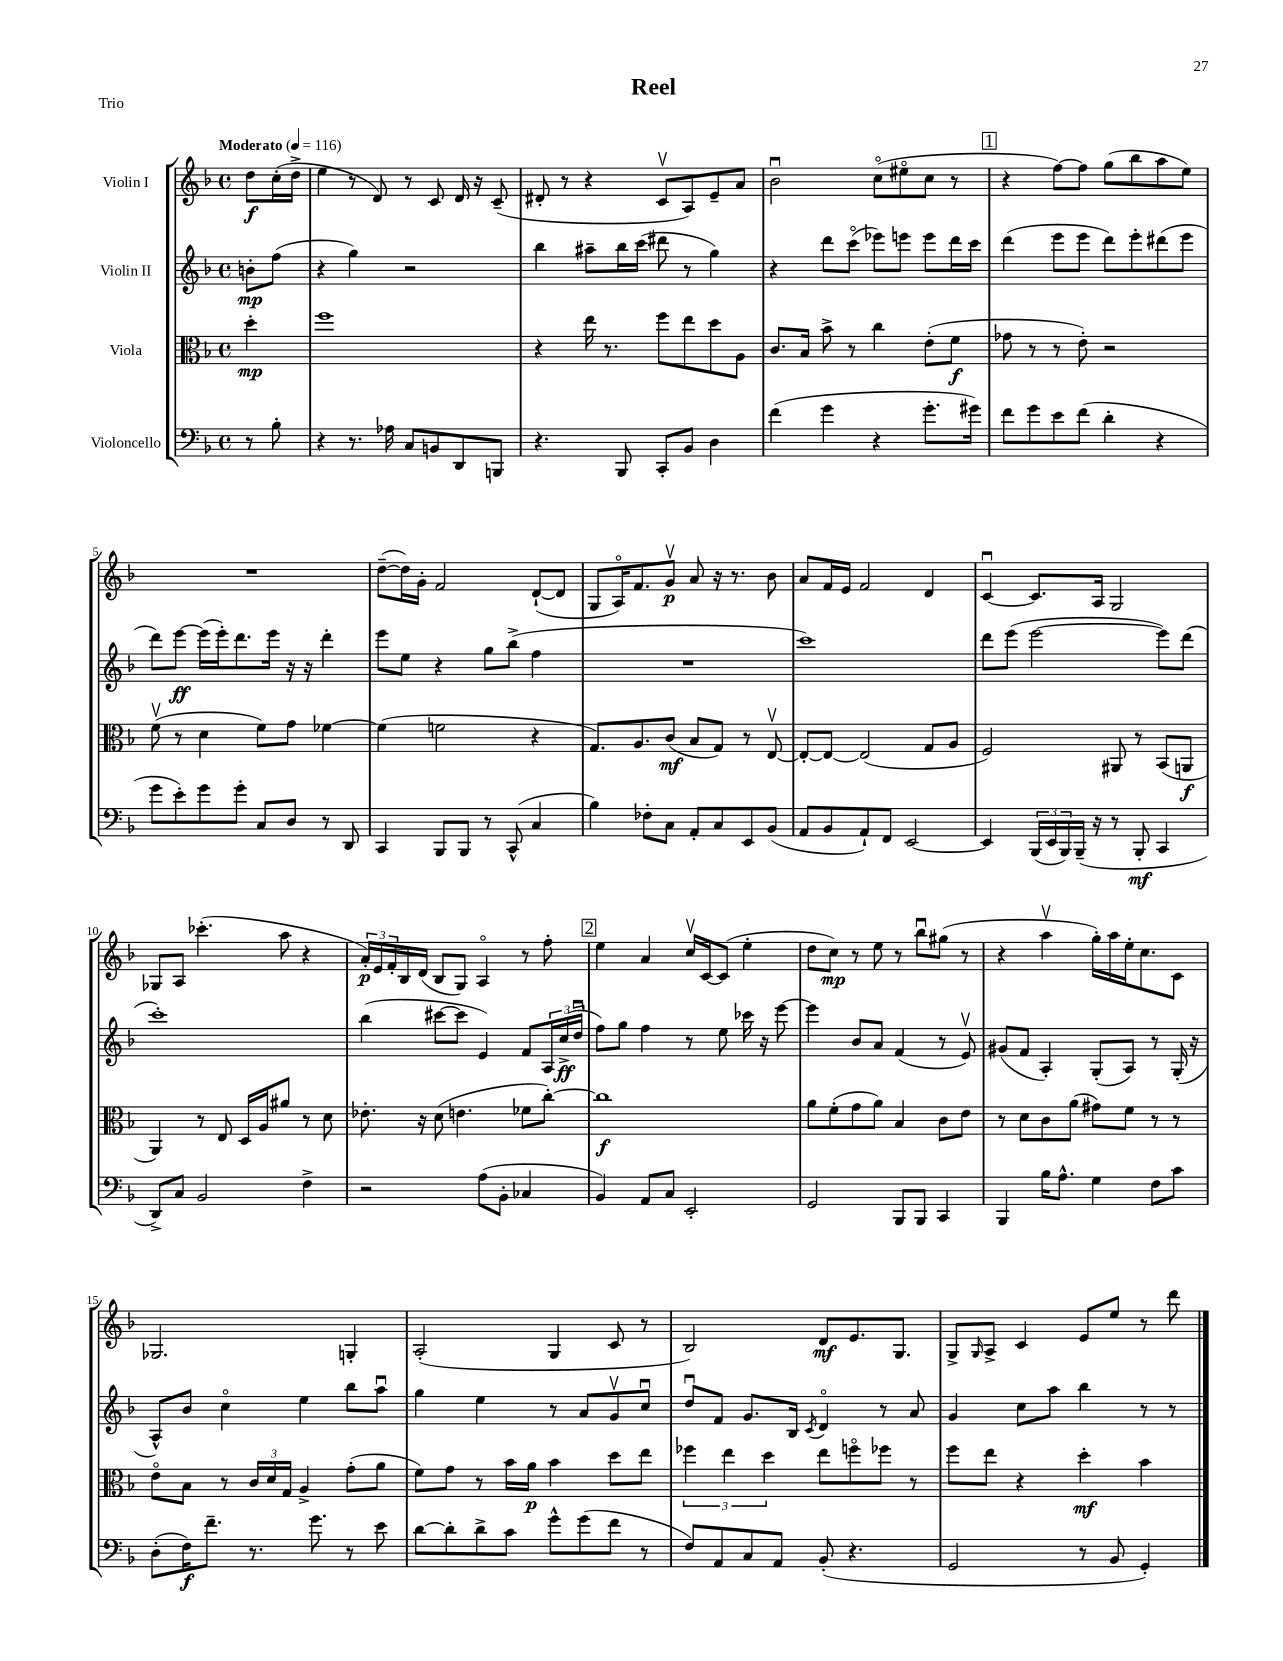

**kern	**dynam	**kern	**dynam	**kern	**dynam	**kern	**dynam
*part4	*part4	*part3	*part3	*part2	*part2	*part1	*part1
*staff4	*staff4	*staff3	*staff3	*staff2	*staff2	*staff1	*staff1
*I"Violoncello	*	*I"Viola	*	*I"Violin II	*	*I"Violin I	*
*clefF4	*	*clefC3	*	*clefG2	*	*clefG2	*
*k[b-]	*	*k[b-]	*	*k[b-]	*	*k[b-]	*
*M4/4	*	*M4/4	*	*M4/4	*	*M4/4	*
*met(c)	*	*met(c)	*	*met(c)	*	*met(c)	*
*MM116	*	*MM116	*	*MM116	*	*MM116	*
=	=	=	=	=	=	=	=
!	!	!	!	!	!	!LO:TX:a:B:t=Moderato	!
8r	.	4dd'\	mp	8bn'\L	mp	8dd\L	f
8B-'\	.	.	.	(8ff\J	.	(16cc'\L	.
.	.	.	.	.	.	16dd^\JJ	.
=1	=1	=1	=1	=1	=1	=1	=1
4r	.	1ff	.	4r	.	4ee\	.
8.r	.	.	.	4gg\)	.	8r	.
.	.	.	.	.	.	8d/)	.
16A-X\	.	.	.	.	.	.	.
8C/L	.	.	.	2r	.	8r	.
8BBn/	.	.	.	.	.	8c/	.
8DD/	.	.	.	.	.	16d/	.
.	.	.	.	.	.	16r	.
8BBBn/J	.	.	.	.	.	(8c~/	.
=2	=2	=2	=2	=2	=2	=2	=2
4.r	.	4r	.	4bb-\	.	8d#X'/	.
.	.	.	.	.	.	8r	.
.	.	16ee\	.	8aa#X~\L	.	4r	.
.	.	8.r	.	.	.	.	.
8BBB-/	.	.	.	16bb-\L	.	.	.
.	.	.	.	(16ccc\JJ	.	.	.
8CC'/L	.	8ff\L	.	8ddd#X\	.	8cv/L	.
8BB-/J	.	8ee\	.	8r	.	8A/)	.
4D\	.	8dd\	.	4gg\)	.	8e~/	.
.	.	8A\J	.	.	.	8a/J	.
=3	=3	=3	=3	=3	=3	=3	=3
(4f\	.	8.c/L	.	4r	.	2b-u\	.
.	.	16B-/Jk	.	.	.	.	.
4g\	.	8b-^\	.	8ddd\L	.	.	.
.	.	8r	.	(8ccc\J	.	.	.
4r	.	4cc\	.	8eee-X\L)	.	(8cc\L	.
.	.	.	.	8eeen\J	.	8ee#X\	.
8.g'\L	.	(8e'\L	.	8eee\L	.	8cc\J	.
.	.	8f\J	f	16ddd\L	.	8r	.
16g#X\Jk)	.	.	.	16ccc\JJ	.	.	.
!!LO:REH:place=s1:t=1
=4	=4	=4	=4	=4	=4	=4	=4
8f\L	.	8g-X\	.	(4ddd\	.	4r	.
8g\	.	8r	.	.	.	.	.
8e\	.	8r	.	8eee\L	.	[8ff\L)	.
(8f\J	.	8e'\)	.	8eee\J	.	8ff\J]	.
4d'\	.	2r	.	8ddd\L)	.	(8gg\L	.
.	.	.	.	8eee'\	.	8bb-\	.
4r	.	.	.	(8ddd#X\	.	8aa\	.
.	.	.	.	8eee\J	.	8ee\J)	.
!!LO:LB:g=z
=5	=5	=5	=5	=5	=5	=5	=5
8g\L	.	(8fv\	.	8ddd\L)	.	1r	.
8e'\)	.	8r	.	[8eee\J	ff	.	.
8g\	.	4d\	.	(16eee\LL]	.	.	.
.	.	.	.	16eee'\J)	.	.	.
8g'\J	.	.	.	8.ddd\	.	.	.
8C/L	.	8f\L)	.	.	.	.	.
.	.	.	.	16eee\Jk	.	.	.
8D/J	.	8g\J	.	16r	.	.	.
.	.	.	.	16r	.	.	.
8r	.	[4f-X\	.	4ddd'\	.	.	.
8DD/	.	.	.	.	.	.	.
=6	=6	=6	=6	=6	=6	=6	=6
4CC/	.	(4f-\]	.	8eee\L	.	([8dd~\L	.
.	.	.	.	8ee\J	.	16dd\L])	.
.	.	.	.	.	.	16g'\JJ	.
8BBB-/L	.	2fn\	.	4r	.	2f/	.
8BBB-/J	.	.	.	.	.	.	.
8r	.	.	.	8gg\L	.	.	.
(8CC^^/	.	.	.	(8bb-^\J	.	.	.
4C/	.	4r	.	4ff\	.	([8d`/L	.
.	.	.	.	.	.	8d/J]	.
=7	=7	=7	=7	=7	=7	=7	=7
4B-\)	.	8.G/L)	.	1r	.	8G/L	.
.	.	.	.	.	.	16A/K)	.
.	.	8.A/	.	.	.	8.f/	.
8F-X'\L	.	.	.	.	.	.	.
8C\J	.	(8c/J	mf	.	.	8gv/J	p
8AA'/L	.	8B-/L	.	.	.	8a/	.
8C/	.	8G/J)	.	.	.	16r	.
.	.	.	.	.	.	8.r	.
8EE/	.	8r	.	.	.	.	.
(8BB-/J	.	[8Ev/	.	.	.	8b-\	.
=8	=8	=8	=8	=8	=8	=8	=8
8AA/L	.	8E'/L_	.	1ccc)	.	8a/L	.
8BB-/	.	8E/J_	.	.	.	16f/L	.
.	.	.	.	.	.	16e/JJ	.
8AA`/)	.	(2E/]	.	.	.	2f/	.
8FF/J	.	.	.	.	.	.	.
[2EE/	.	.	.	.	.	.	.
.	.	8G/L	.	.	.	4d/	.
.	.	8A/J	.	.	.	.	.
=9	=9	=9	=9	=9	=9	=9	=9
4EE/]	.	2F/)	.	8ddd\L	.	[4cu/	.
.	.	.	.	(8eee\J	.	.	.
(24BBB-/LL	.	.	.	[2eee\	.	8.c/L]	.
24EE/	.	.	.	.	.	.	.
24BBB-/)	.	.	.	.	.	.	.
(16BBB-~/JJ	.	.	.	.	.	.	.
16r	.	.	.	.	.	16A/Jk	.
8r	.	8AA#X/	.	.	.	2G/	.
8BBB-'/	mf	8r	.	.	.	.	.
4CC/	.	(8BB-/L	.	8eee\L])	.	.	.
.	.	8AAn/J	f	(8ddd\J	.	.	.
!!LO:LB:g=z
=10	=10	=10	=10	=10	=10	=10	=10
8DD^/L)	.	4AA/)	.	1ccc')	.	8G-X/L	.
8C/J	.	.	.	.	.	8A/J	.
2BB-/	.	8r	.	.	.	(4.ccc-X'\	.
.	.	8E/	.	.	.	.	.
.	.	16D/LL	.	.	.	.	.
.	.	16A/J	.	.	.	.	.
.	.	8a#X/J	.	.	.	8aa\	.
4F^\	.	8r	.	.	.	4r	.
.	.	8d\	.	.	.	.	.
=11	=11	=11	=11	=11	=11	=11	=11
2r	.	8.e-X'\	.	(4bb-\	.	24a'/LL)	p
.	.	.	.	.	.	24e/	.
.	.	.	.	.	.	24f'/	.
.	.	.	.	.	.	16B-/	.
.	.	16r	.	.	.	(16d/JJ	.
.	.	(8d\	.	[8ccc#X\L	.	8B-/L	.
.	.	4.en\	.	8ccc#\J]	.	8G/J)	.
(8A\L	.	.	.	4e/)	.	4A/	.
8BB-'\J	.	.	.	.	.	.	.
4C-X/	.	8f-X\L	.	8f/L	.	8r	.
.	.	[8cc'\J)	.	24A/L	.	8ff'\	.
.	.	.	.	(24cc^/	ff	.	.
.	.	.	.	24ddu/JJ	.	.	.
!!LO:REH:place=s1:t=2
=12	=12	=12	=12	=12	=12	=12	=12
4BB-/)	.	1cc]	f	8ff\L)	.	4ee\	.
.	.	.	.	8gg\J	.	.	.
8AA/L	.	.	.	4ff\	.	4a/	.
8C/J	.	.	.	.	.	.	.
2EE'/	.	.	.	8r	.	16ccv/LL	.
.	.	.	.	.	.	[16c/J	.
.	.	.	.	8ee\	.	(8c/J]	.
.	.	.	.	16ccc-X\	.	4ee'\	.
.	.	.	.	16r	.	.	.
.	.	.	.	[8eee\	.	.	.
=13	=13	=13	=13	=13	=13	=13	=13
2GG/	.	8a\L	.	4eee\]	.	8dd\L	.
.	.	(8f'\	.	.	.	8cc\J)	mp
.	.	8g\	.	8b-/L	.	8r	.
.	.	8a\J)	.	8a/J	.	8ee\	.
8BBB-/L	.	4B-/	.	(4f/	.	8r	.
8BBB-/J	.	.	.	.	.	8bb-u\L	.
4CC/	.	8c\L	.	8r	.	(8gg#X\J	.
.	.	8e\J	.	8ev/)	.	8r	.
=14	=14	=14	=14	=14	=14	=14	=14
4BBB-/	.	8r	.	(8g#X/L	.	4r	.
.	.	8d\L	.	8f/J	.	.	.
16B-\KL	.	8c\	.	4A'/)	.	4aav\	.
8.A^^\J	.	.	.	.	.	.	.
.	.	(8a\J	.	.	.	.	.
4G\	.	8g#X\L)	.	(8G'/L	.	16gg'\LL)	.
.	.	.	.	.	.	16aa\	.
.	.	8f\J	.	8A/J)	.	16ee'\J	.
.	.	.	.	.	.	8.cc\	.
8F\L	.	8r	.	8r	.	.	.
8c\J	.	8r	.	(16G'/	.	8c\J	.
.	.	.	.	16r	.	.	.
!!LO:LB:g=z
=15	=15	=15	=15	=15	=15	=15	=15
(8D'\L	.	8e\L	.	8A^^/L)	.	2.G-X/	.
16F\K)	f	8B-\J	.	8b-/J	.	.	.
8.f~\J	.	.	.	.	.	.	.
.	.	8r	.	4cc\	.	.	.
8.r	.	24c/LL	.	.	.	.	.
.	.	24d/	.	.	.	.	.
.	.	24G/JJ	.	.	.	.	.
.	.	4A^/	.	4ee\	.	.	.
8.g\	.	.	.	.	.	.	.
8r	.	(8g'\L	.	8bb-\L	.	4Gn'/	.
8e\	.	8a\J	.	8aau\J	.	.	.
=16	=16	=16	=16	=16	=16	=16	=16
[8d\L	.	8f\L)	.	4gg\	.	(2A'/	.
8d'\]	.	8g\J	.	.	.	.	.
8d^\	.	8r	.	4ee\	.	.	.
8c\J	.	16b-\LL	.	.	.	.	.
.	.	16a\JJ	p	.	.	.	.
8g^^\L	.	4b-\	.	8r	.	4G/	.
(8g\	.	.	.	8a/L	.	.	.
8f\J	.	8dd\L	.	8gv/	.	8c/	.
8r	.	8ee\J	.	8ccu/J	.	8r	.
=17	=17	=17	=17	=17	=17	=17	=17
8F/L)	.	6ff-X\	.	8ddu/L	.	2B-/)	.
8AA/	.	.	.	8f/J	.	.	.
.	.	6ee\	.	.	.	.	.
8C/	.	.	.	8.g/L	.	.	.
.	.	6dd\	.	.	.	.	.
8AA/J	.	.	.	.	.	.	.
.	.	.	.	16B-/Jk	.	.	.
.	.	.	.	8qc/	.	.	.
(8BB-'/	.	8ee\L	.	4d/	.	8d/L	mf
4.r	.	8ffn\	.	.	.	8.e/	.
.	.	8ff-X\J	.	8r	.	.	.
.	.	.	.	.	.	8.G/J	.
.	.	8r	.	8a/	.	.	.
=18	=18	=18	=18	=18	=18	=18	=18
2GG/	.	8ff\L	.	4g/	.	8G^/L	.
.	.	.	.	.	.	16qqG/	.
.	.	8ee\J	.	.	.	8A^/J	.
.	.	4r	.	8cc\L	.	4c/	.
.	.	.	.	8aa\J	.	.	.
8r	.	4dd'\	mf	4bb-\	.	8e/L	.
8BB-/	.	.	.	.	.	8ee/J	.
4GG'/)	.	4b-\	.	8r	.	8r	.
.	.	.	.	8r	.	8ddd\	.
==	==	==	==	==	==	==	==
*-	*-	*-	*-	*-	*-	*-	*-
